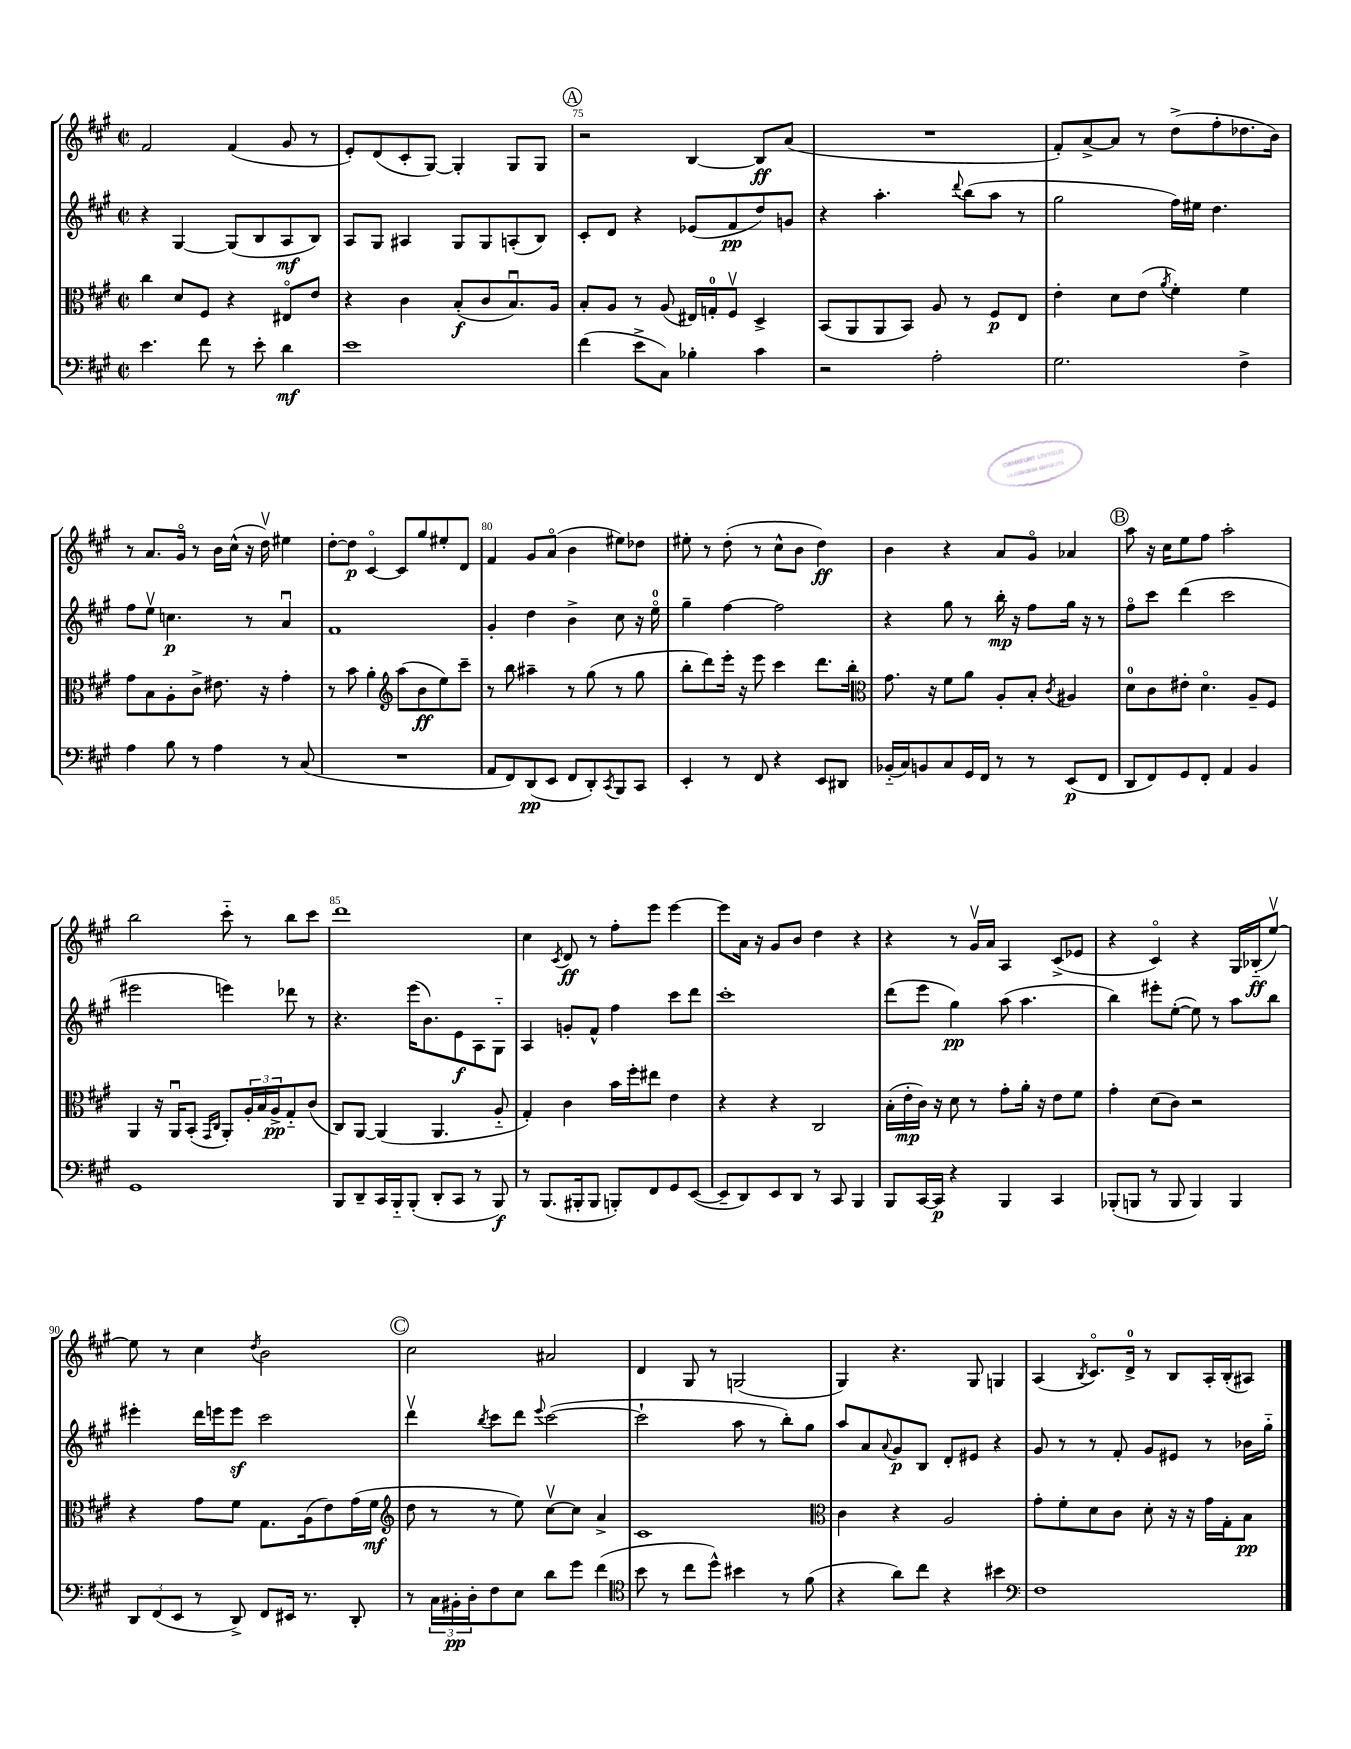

**kern	**dynam	**kern	**dynam	**kern	**dynam	**kern	**dynam
*part4	*part4	*part3	*part3	*part2	*part2	*part1	*part1
*staff4	*staff4	*staff3	*staff3	*staff2	*staff2	*staff1	*staff1
*clefF4	*	*clefC3	*	*clefG2	*	*clefG2	*
*k[f#c#g#]	*	*k[f#c#g#]	*	*k[f#c#g#]	*	*k[f#c#g#]	*
*M2/2	*	*M2/2	*	*M2/2	*	*M2/2	*
*met(c|)	*	*met(c|)	*	*met(c|)	*	*met(c|)	*
=73	=73	=73	=73	=73	=73	=73	=73
4.e\	.	4cc#\	.	4r	.	2f#/	.
.	.	8d/L	.	[4G#/	.	.	.
8f#\	.	8F#/J	.	.	.	.	.
8r	.	4r	.	(8G#/L]	.	(4f#/	.
8e'\	.	.	.	8B/	.	.	.
4d\	mf	8E#X/L	.	8A/	mf	8g#/	.
.	.	8e/J	.	8B/J)	.	8r	.
=74	=74	=74	=74	=74	=74	=74	=74
1e	.	4r	.	8A/L	.	8e'/L)	.
.	.	.	.	8G#/J	.	(8d/	.
.	.	4c#\	.	4A#X/	.	8c#'/	.
.	.	.	.	.	.	[8G#/J)	.
.	.	(8B'/L	f	8G#/L	.	4G#'/]	.
.	.	8c#/	.	8G#/	.	.	.
.	.	8.Bu/)	.	(8An'/	.	8G#/L	.
.	.	.	.	8B/J)	.	8G#/J	.
.	.	16A/Jk	.	.	.	.	.
!!LO:REH:place=s1:t=A
=75	=75	=75	=75	=75	=75	=75	=75
(4f#\	.	8B'/L	.	8c#'/L	.	2r	.
.	.	8A/J	.	8d/J	.	.	.
8e^\L	.	8r	.	4r	.	.	.
8C#\J)	.	(8A/	.	.	.	.	.
4B-X'\	.	16E#X/LL)	.	(8e-X/L	.	[4B/	.
.	.	16Gn'/J	.	.	.	.	.
.	.	8F#v/J	.	8f#/	pp	.	.
4c#\	.	4D^/	.	8dd/)	.	8B/L]	ff
.	.	.	.	8gn/J	.	(8a/J	.
=76	=76	=76	=76	=76	=76	=76	=76
2r	.	(8BB/L	.	4r	.	1r	.
.	.	8AA/	.	.	.	.	.
.	.	8AA/	.	4.aa'\	.	.	.
.	.	8BB/J)	.	.	.	.	.
2A'\	.	8A/	.	.	.	.	.
.	.	.	.	8qqddd/	.	.	.
.	.	8r	.	(8bb\L	.	.	.
.	.	8F#/L	p	8aa\J	.	.	.
.	.	8E/J	.	8r	.	.	.
=77	=77	=77	=77	=77	=77	=77	=77
2.G#\	.	4e'\	.	2gg#\	.	8f#'/L)	.
.	.	.	.	.	.	[8a^/	.
.	.	8d\L	.	.	.	8a/J]	.
.	.	(8e\J	.	.	.	8r	.
.	.	8qa/	.	.	.	.	.
.	.	4f#'\)	.	16ff#\LL)	.	(8dd^\L	.
.	.	.	.	16ee#X\JJ	.	.	.
.	.	.	.	4.dd\	.	8ff#'\	.
4F#^\	.	4f#\	.	.	.	8.dd-X\	.
.	.	.	.	.	.	16b\Jk)	.
!!LO:LB:g=z
=78	=78	=78	=78	=78	=78	=78	=78
4A\	.	8g#\L	.	8ff#\L	.	8r	.
.	.	8B\	.	8eev\J	.	8.a/L	.
8B\	.	8A'\	.	4.ccn\	p	.	.
.	.	.	.	.	.	16g#/Jk	.
8r	.	8c#^\J	.	.	.	8r	.
4A\	.	8.e#X\	.	.	.	16b\LL	.
.	.	.	.	.	.	(16cc#^^\JJ	.
.	.	.	.	8r	.	16r	.
.	.	16r	.	.	.	16ddv\)	.
8r	.	4g#'\	.	4au/	.	4ee#X\	.
(8C#/	.	.	.	.	.	.	.
=79	=79	=79	=79	=79	=79	=79	=79
1r	.	8r	.	1f#	.	[8dd'\L	.
.	.	8b\	.	.	.	8dd\J]	p
.	.	4a'\	.	.	.	[4c#/	.
*	*	*clefG2	*	*	*	*	*
.	.	(8aa\L	.	.	.	8c#/L]	.
.	.	8b\	ff	.	.	8gg#/	.
.	.	8ee\)	.	.	.	8ee#X'/	.
.	.	8ccc#~\J	.	.	.	8d/J	.
=80	=80	=80	=80	=80	=80	=80	=80
8AA/L	.	8r	.	4g#'/	.	4f#/	.
8FF#/)	.	8bb\	.	.	.	.	.
(8DD/	pp	4aa#X~\	.	4dd\	.	8g#/L	.
8EE/J	.	.	.	.	.	(8a/J	.
8FF#/L	.	8r	.	4b^\	.	4b\	.
8DD'/)	.	(8gg#\	.	.	.	.	.
8qCC#/	.	.	.	.	.	.	.
8BBB/	.	8r	.	8cc#\	.	8ee#X\L)	.
8CC#/J	.	8gg#\	.	16r	.	8dd-X\J	.
.	.	.	.	16ee\	.	.	.
=81	=81	=81	=81	=81	=81	=81	=81
4EE'/	.	8bb'\L	.	4gg#~\	.	8ee#X'\	.
.	.	8ddd\)	.	.	.	8r	.
8r	.	16eee'\Jk	.	[4ff#\	.	(8dd'\	.
.	.	16r	.	.	.	.	.
8FF#/	.	8eee\	.	.	.	8r	.
4r	.	4ccc#\	.	2ff#\]	.	8cc#^^\L	.
.	.	.	.	.	.	8b\J	.
8EE/L	.	8.ddd\L	.	.	.	4dd\)	ff
8DD#X/J	.	.	.	.	.	.	.
.	.	16bb'\Jk	.	.	.	.	.
=82	=82	=82	=82	=82	=82	=82	=82
*	*	*clefC3	*	*	*	*	*
(16BB-X/LL	.	8.g#\	.	4r	.	4b\	.
16C#/J)	.	.	.	.	.	.	.
8BBn/	.	.	.	.	.	.	.
.	.	16r	.	.	.	.	.
8C#/	.	8f#\L	.	8gg#\	.	4r	.
16GG#/L	.	8a\J	.	8r	.	.	.
16FF#/JJ	.	.	.	.	.	.	.
8r	.	8A'/L	.	16bb'\	mp	8a/L	.
.	.	.	.	16r	.	.	.
8r	.	8B'/J	.	8ff#\L	.	8g#/J	.
.	.	8qc#/	.	.	.	.	.
(8EE/L	p	4A#X/	.	16gg#\Jk	.	4a-X/	.
.	.	.	.	16r	.	.	.
8FF#/J	.	.	.	8r	.	.	.
!!LO:REH:place=s1:t=B
=83	=83	=83	=83	=83	=83	=83	=83
8DD/L	.	8d\L	.	8ff#\L	.	8aa\	.
8FF#/)	.	8c#\	.	8ccc#\J	.	16r	.
.	.	.	.	.	.	16cc#\KL	.
8GG#/	.	8e#X'\J	.	(4ddd\	.	8ee\	.
8FF#'/J	.	4.d\	.	.	.	8ff#\J	.
4AA/	.	.	.	2ccc#\	.	2aa'\	.
4BB/	.	8A~/L	.	.	.	.	.
.	.	8F#/J	.	.	.	.	.
!!LO:LB:g=z
=84	=84	=84	=84	=84	=84	=84	=84
1GG#	.	4AA/	.	2eee#X\	.	2bb\	.
.	.	16r	.	.	.	.	.
.	.	16AAu/KL	.	.	.	.	.
.	.	(8BB'/J	.	.	.	.	.
.	.	16qqGG#/LL	.	.	.	.	.
.	.	16qqC#/JJ	.	.	.	.	.
.	.	8AA'/L)	.	4eeen\)	.	8ccc#\	.
.	.	24A'/L	.	.	.	8r	.
.	.	24B/	.	.	.	.	.
.	.	24A^/J	pp	.	.	.	.
.	.	8G#/	.	8ddd-X\	.	8bb\L	.
.	.	(8c#/J	.	8r	.	8ccc#\J	.
=85	=85	=85	=85	=85	=85	=85	=85
8BBB/L	.	8C#/L)	.	4.r	.	1ddd	.
8DD~/	.	[8AA/J	.	.	.	.	.
16CC#/L	.	(4AA/]	.	.	.	.	.
16BBB/J	.	.	.	.	.	.	.
(8BBB'/J	.	.	.	(16eee\KL	.	.	.
.	.	.	.	8.b\)	.	.	.
8DD'/L	.	4.AA/	.	.	.	.	.
8CC#/J	.	.	.	8e\	f	.	.
8r	.	.	.	8A\	.	.	.
8BBB/)	f	8A/	.	8G#\J	.	.	.
=86	=86	=86	=86	=86	=86	=86	=86
8r	.	4G#'/)	.	4A/	.	4cc#\	.
(8.BBB/L	.	.	.	.	.	.	.
.	.	.	.	.	.	8qc#/	.
.	.	4c#\	.	8gn'/L	.	8d/	ff
16BBB#X'/k	.	.	.	.	.	.	.
8BBB#/J	.	.	.	8f#^^/J	.	8r	.
8BBBn'/L)	.	16b\LL	.	4ff#\	.	8ff#'\L	.
.	.	16ff#'\J	.	.	.	.	.
8FF#/	.	8ee#X\J	.	.	.	8eee\J	.
8GG#/	.	4e\	.	8ccc#\L	.	[4eee\	.
([8EE/J	.	.	.	8ddd\J	.	.	.
=87	=87	=87	=87	=87	=87	=87	=87
8EE~/L]	.	4r	.	1ccc#'	.	8eee\L]	.
8DD/)	.	.	.	.	.	16a\Jk	.
.	.	.	.	.	.	16r	.
8EE/	.	4r	.	.	.	8g#/L	.
8DD/J	.	.	.	.	.	8b/J	.
8r	.	2C#/	.	.	.	4dd\	.
8CC#/	.	.	.	.	.	.	.
4BBB/	.	.	.	.	.	4r	.
=88	=88	=88	=88	=88	=88	=88	=88
8BBB/L	.	(16B'\LL	.	(8ddd\L	.	4r	.
.	.	16e'\	mp	.	.	.	.
[16CC#/L	.	16c#\JJ)	.	8eee\J	.	.	.
16CC#/JJ]	p	16r	.	.	.	.	.
4r	.	8d\	.	4gg#\)	pp	8r	.
.	.	8r	.	.	.	16g#v/LL	.
.	.	.	.	.	.	16a/JJ	.
4BBB/	.	8g#'\L	.	(8aa\	.	4A/	.
.	.	16a'\Jk	.	4.aa\	.	.	.
.	.	16r	.	.	.	.	.
4CC#/	.	8e\L	.	.	.	(8c#^/L	.
.	.	8f#\J	.	.	.	8e-X/J	.
=89	=89	=89	=89	=89	=89	=89	=89
(8BBB-X'/L	.	4g#'\	.	4bb\)	.	4r	.
8BBBn/J	.	.	.	.	.	.	.
8r	.	(8d\L	.	8eee#X'\L	.	4c#/)	.
8BBB/	.	8c#\J)	.	([8ee'\J	.	.	.
4BBB/)	.	2r	.	8ee\])	.	4r	.
.	.	.	.	8r	.	.	.
4BBB/	.	.	.	8aa\L	.	16G#/LL	.
.	.	.	.	.	.	(16B-X/J	ff
.	.	.	.	8bb\J	.	[8eev/J)	.
!!LO:LB:g=z
=90	=90	=90	=90	=90	=90	=90	=90
12DD/L	.	4r	.	4eee#X'\	.	8ee\]	.
(12FF#/	.	.	.	.	.	.	.
.	.	.	.	.	.	8r	.
12EE/J	.	.	.	.	.	.	.
8r	.	8g#\L	.	16ddd\LL	.	4cc#\	.
.	.	.	.	16eeen\J	.	.	.
8DD^/)	.	8f#\J	.	8eeez\J	.	.	.
.	.	.	.	.	.	8qdd/	.
8FF#/L	.	8.G#\L	.	2ccc#\	.	2b\	.
16EE#X/Jk	.	.	.	.	.	.	.
8.r	.	(16A\k	.	.	.	.	.
.	.	8e\)	.	.	.	.	.
8DD'/	.	(16g#\L	.	.	.	.	.
.	.	16f#\JJ	mf	.	.	.	.
!!LO:REH:place=s1:t=C
=91	=91	=91	=91	=91	=91	=91	=91
*	*	*clefG2	*	*	*	*	*
8r	.	8dd\	.	4dddv\	.	2cc#\	.
24C#\LL	.	8r	.	.	.	.	.
24BB#X'\	pp	.	.	.	.	.	.
24D'\J	.	.	.	.	.	.	.
.	.	.	.	8qbb/	.	.	.
8F#\	.	8r	.	8ccc#\L	.	.	.
8E\J	.	8ee\)	.	8ddd\J	.	.	.
.	.	.	.	8qqeee/	.	.	.
8d\L	.	[8cc#v\L	.	([2ccc#\	.	2a#X/	.
8g#\J	.	8cc#\J]	.	.	.	.	.
(4f#\	.	4a^/	.	.	.	.	.
=92	=92	=92	=92	=92	=92	=92	=92
*clefC4	*	*	*	*	*	*	*
8b\	.	1c#	.	2ccc#`\]	.	4d/	.
8r	.	.	.	.	.	.	.
8cc#\L	.	.	.	.	.	8G#/	.
8dd^^\J)	.	.	.	.	.	8r	.
4b#X\	.	.	.	8aa\	.	(2Gn/	.
.	.	.	.	8r	.	.	.
8r	.	.	.	8bb'\L)	.	.	.
(8f#\	.	.	.	8gg#\J	.	.	.
=93	=93	=93	=93	=93	=93	=93	=93
*	*	*clefC3	*	*	*	*	*
4r	.	4c#\	.	8aa/L	.	4G#/)	.
.	.	.	.	8a/	.	.	.
.	.	.	.	8qqa/	.	.	.
8a\L)	.	4r	.	8g#/	p	4.r	.
8cc#\J	.	.	.	8B/J	.	.	.
4r	.	2A/	.	8d'/L	.	.	.
.	.	.	.	8e#X/J	.	8G#/	.
4b#X\	.	.	.	4r	.	4Gn/	.
=94	=94	=94	=94	=94	=94	=94	=94
*clefF4	*	*	*	*	*	*	*
1F#	.	8g#'\L	.	8g#/	.	(4A/	.
.	.	8f#'\	.	8r	.	.	.
.	.	.	.	.	.	8qB/	.
.	.	8d\	.	8r	.	8.c#/L)	.
.	.	8c#\J	.	8f#'/	.	.	.
.	.	.	.	.	.	16d^/Jk	.
.	.	8d'\	.	8g#/L	.	8r	.
.	.	16r	.	8e#X/J	.	8B/L	.
.	.	16r	.	.	.	.	.
.	.	16g#\LL	.	8r	.	16A'/L	.
.	.	16G#'\J	.	.	.	(16B'/J	.
.	.	8B\J	pp	16b-X\LL	.	8A#X/J)	.
.	.	.	.	16gg#\JJ	.	.	.
==	==	==	==	==	==	==	==
*-	*-	*-	*-	*-	*-	*-	*-
